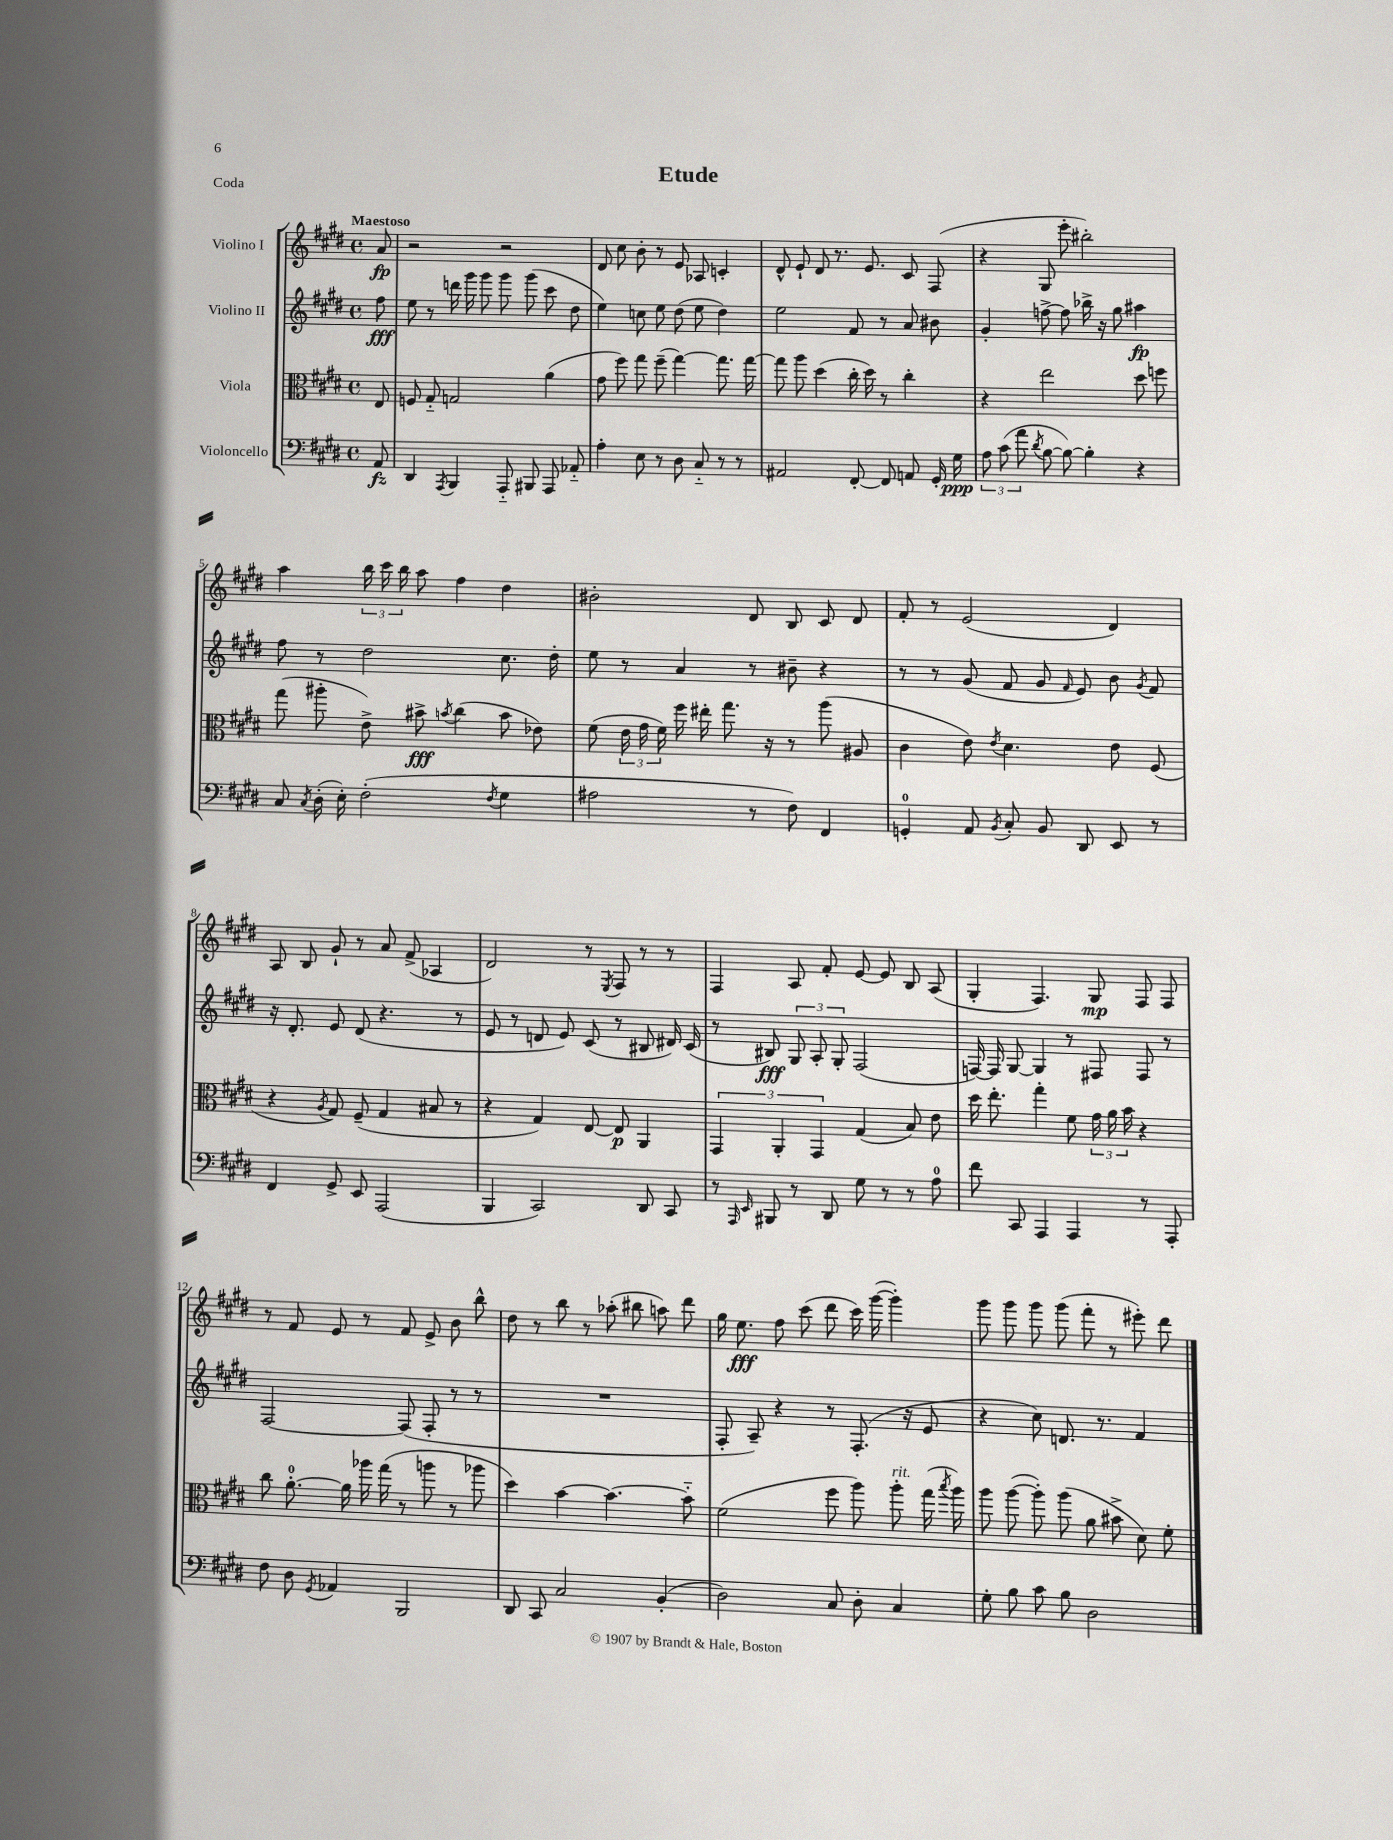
\header { title = "Etude" piece = "Coda" }
<<
\new StaffGroup <<
\new Staff = "s0" \with { instrumentName = "Violino I" } {
    \clef treble \key e \major \defaultTimeSignature \time 4/4 \partial 8 \tempo "Maestoso"
    \autoBeamOff a'8\fp |
    r2 r2 |
    dis'8 cis''8 b'8-. r8 e'8 aes8 c'4-. |
    dis'8-^ e'8-! dis'8 r8. e'8. cis'8 fis8( |
    r4 gis8 e'''8-. bis''2-.) |
    a''4 \tuplet 3/2 { b''16 cis'''16 b''16 } a''8 fis''4 dis''4 |
    bis'2-. dis'8 b8 cis'8 dis'8 |
    fis'8-. r8 e'2( dis'4) |
    a8 b8 gis'8-! r8 a'8 fis'8->( aes4 |
    dis'2) r8 \acciaccatura { e8 } fis8 r8 r8 |
    fis4 a8 fis'8-. e'8~ e'8 b8 a8( |
    gis4-. fis4.) gis8\mp fis8 fis8 |
    r8 fis'8 e'8 r8 fis'8 e'8-> b'8 b''8-^ |
    dis''8 r8 b''8 r8 aes''8-.( bis''8 a''8) dis'''8 |
    gis''16 e''8.\fff fis''8 cis'''8( dis'''8 cis'''16) gis'''16~( gis'''4-.) |
    gis'''8 gis'''8 gis'''8 gis'''8( fis'''8-. r8 eis'''8-.) dis'''8 \bar "|." |
}
\new Staff = "s1" \with { instrumentName = "Violino II" } {
    \clef treble \key e \major \defaultTimeSignature \time 4/4 \partial 8
    \autoBeamOff fis''8\fff |
    e''8 r8 d'''16 gis'''16 gis'''8 gis'''8 gis'''8( cis'''8 dis''8 |
    e''4) c''8 e''8 dis''8( e''8 dis''4) |
    e''2 fis'8 r8 a'8 bis'8 |
    gis'4-. f''8~-> f''8 bes''16-> r16 gis''8 ais''4\fp |
    fis''8 r8 dis''2 cis''8. dis''16-. |
    e''8 r8 a'4 r8 bis'8-- r4 |
    r8 r8 gis'8( fis'8 gis'8 \grace { fis'16 } e'8) b'8 \acciaccatura { gis'8 } fis'8 |
    r16 dis'8.-. e'8 dis'8( r4. r8 |
    e'8 r8 d'8 e'8) cis'8( r8 bis8 dis'16) cis'16( |
    r8 bis8\fff) \tuplet 3/2 { gis8 a8-. gis8-. } fis2( |
    f16~) f16 gis8~ gis4 r8 fis8 fis8 r8 |
    fis2~ fis8( fis8-. r8 r8 |
    R1 |
    fis8-. a8--) r4 r8 fis8.-.( r16 e'8 |
    r4 cis''8) d'8. r8. fis'4 \bar "|." |
}
\new Staff = "s2" \with { instrumentName = "Viola" } {
    \clef alto \key e \major \defaultTimeSignature \time 4/4 \partial 8
    \autoBeamOff e8 |
    f8 gis8-_ g2 a'4( |
    gis'8 fis''8) gis''8 fis''8--( gis''4~) gis''8. gis''16~ |
    gis''8 a''8 dis''4( cis''16-. dis''16) r8 cis''4-. |
    r4 e''2 dis''8 f''8 |
    gis''8( ais''8-. e'8->) bis'8->\fff \acciaccatura { b'8 } cis''4( b'8 ees'8) |
    fis'8( \tuplet 3/2 { e'16 gis'16 fis'16) } fis''16 eis''16-. gis''8. r16 r8 a''8( ais8 |
    cis'4 e'8) \acciaccatura { e'8 } dis'4. e'8 fis8( |
    r4 \acciaccatura { a8 } gis8) fis8--( gis4 bis8 r8 |
    r4 gis4) e8~ e8\p a,4 |
    \tuplet 3/2 { gis,4 a,4-. gis,4 } gis4( b8) e'8 |
    dis''16 e''8.-. gis''4-. fis'8 \tuplet 3/2 { gis'16 a'16 b'16 } r4 |
    cis''8 a'8.-0~-. a'16 aes''16 gis''16( r8 a''8 r8 aes''8 |
    dis''4) b'4~ b'4.~ b'8-_ |
    fis'2( fis''8 a''8) a''8-.^\markup { \italic "rit." } gis''16( \acciaccatura { b''8 } a''16) |
    a''8 a''8~( a''8-.) a''8( a'8 bis'8-> dis'8) fis'8-. \bar "|." |
}
\new Staff = "s3" \with { instrumentName = "Violoncello" } {
    \clef bass \key e \major \defaultTimeSignature \time 4/4 \partial 8
    \autoBeamOff a,8\fz |
    dis,4 \acciaccatura { a,,8 } b,,4 a,,8-_ bis,,8 a,,8 aes,8-_ |
    a4-. e8 r8 dis8 cis8-_ r8 r8 |
    ais,2 fis,8~-. fis,8 a,8 gis,16-. gis16\ppp |
    \tuplet 3/2 { a8 cis'8( a'8 } \acciaccatura { dis'8 } b8~ b8~) b4-. r4 |
    cis8 \acciaccatura { cis8 } dis16-.( e16-.) fis2-.( \acciaccatura { fis8 } gis4 |
    ais2 r8 fis8) fis,4 |
    g,4-0-. a,8 \acciaccatura { b,8 } cis8-. b,8 dis,8 e,8 r8 |
    fis,4 gis,8-> e,8 a,,2( |
    b,,4 cis,2) dis,8 cis,8 |
    r8 \grace { a,,16 e,16 } bis,,8 r8 dis,8 gis8 r8 r8 a8-0 |
    fis'8 cis,8 a,,4 a,,4 r8 a,,8-. |
    fis8 dis8 \acciaccatura { gis,8 } aes,4 b,,2 |
    dis,8 cis,8 cis2 b,4-.( |
    dis2) cis8 dis8-. cis4 |
    gis8-. b8 cis'8 b8 dis2 \bar "|." |
}
>>
>>
